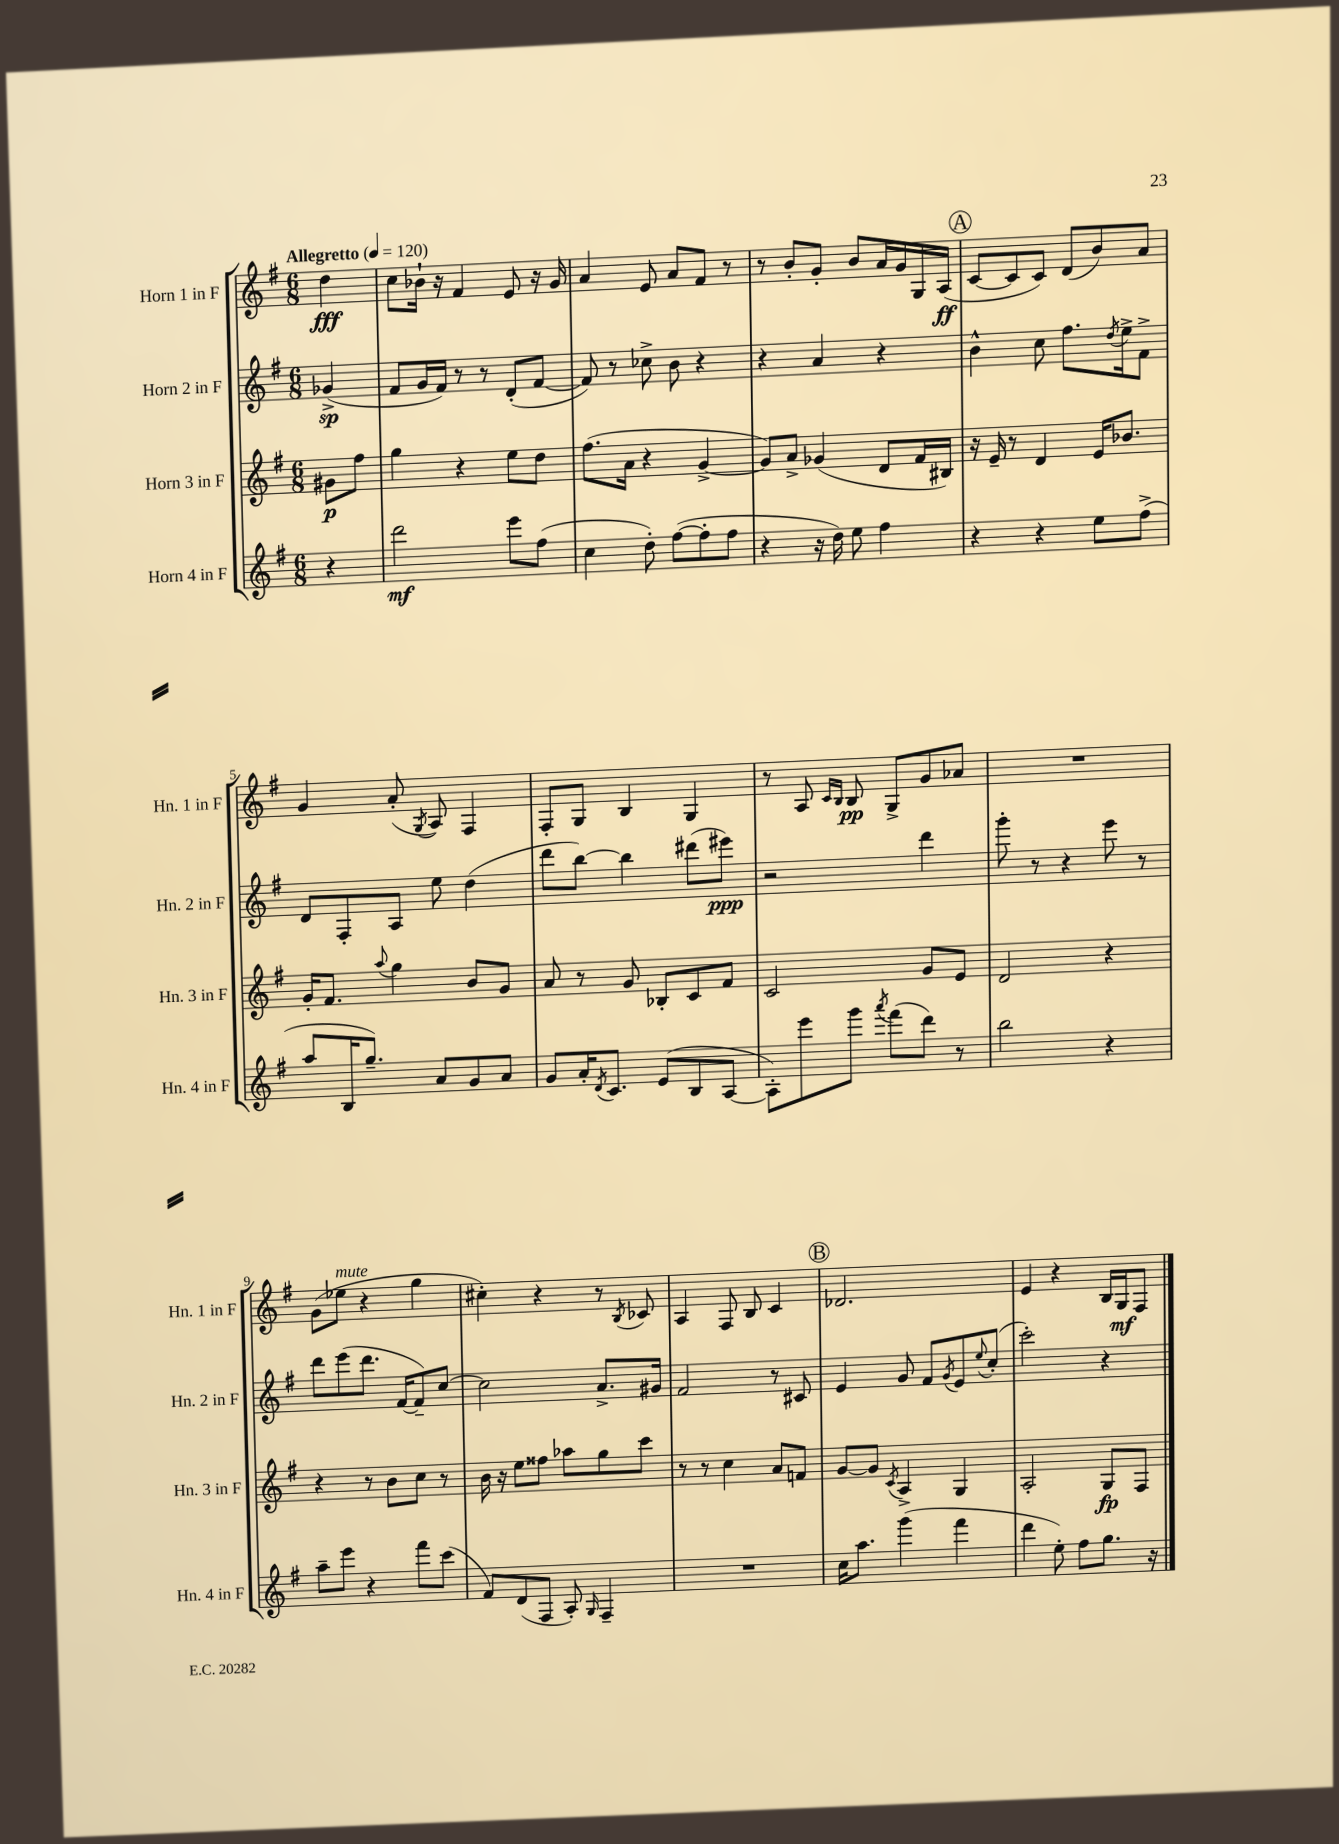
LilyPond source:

<<
\new StaffGroup <<
\new Staff = "s0" \with { instrumentName = "Horn 1 in F" shortInstrumentName = "Hn. 1 in F" } {
    \clef treble \key g \major \numericTimeSignature \time 6/8 \partial 4 \tempo "Allegretto" 4 = 120
    d''4\fff |
    c''8 bes'16-! r16 fis'4 e'8 r16 g'16 |
    a'4 e'8 a'8 fis'8 r8 |
    r8 b'8-. g'8-. b'8 a'16 g'16 g16 a16\ff( |
    \mark \markup { \circle "A" } c'8~ c'8 c'8) d'8( b'8) a'8 |
    g'4 a'8-.( \acciaccatura { g8 } a8) fis4 |
    fis8-. g8 b4 g4 |
    r8 a8 \grace { c'16 b16 } b8\pp g8-> g'8 aes'8 |
    R2. |
    g'8( ees''8^\markup { \italic "mute" } r4 g''4 |
    cis''4-.) r4 r8 \acciaccatura { b8 } ces'8 |
    a4 fis8 b8 c'4 |
    \mark \markup { \circle "B" } des'2. |
    e'4 r4 b16 g16\mf fis8 \bar "|." |
}
\new Staff = "s1" \with { instrumentName = "Horn 2 in F" shortInstrumentName = "Hn. 2 in F" } {
    \clef treble \key g \major \numericTimeSignature \time 6/8 \partial 4
    ges'4->\sp( |
    fis'8 g'16 fis'16) r8 r8 d'8-.( fis'8~ |
    fis'8) r8 ces''8-> b'8 r4 |
    r4 a'4 r4 |
    \mark \markup { \circle "A" } b'4-^ c''8 fis''8. \acciaccatura { d''8 } e''16-> fis'8-> |
    d'8 fis8-. a8 e''8 d''4( |
    d'''8 b''8~) b''4 dis'''8( eis'''8\ppp) |
    r2 d'''4 |
    g'''8-. r8 r4 e'''8 r8 |
    d'''8 e'''8( d'''8. fis'16~ fis'8--) c''8~ |
    c''2 a'8.-> gis'16 |
    fis'2 r8 cis'8 |
    \mark \markup { \circle "B" } e'4 g'8 fis'8 \acciaccatura { g'8 } e'8 \appoggiatura { e''8 } c''8-.( |
    c'''2-.) r4 \bar "|." |
}
\new Staff = "s2" \with { instrumentName = "Horn 3 in F" shortInstrumentName = "Hn. 3 in F" } {
    \clef treble \key g \major \numericTimeSignature \time 6/8 \partial 4
    gis'8\p fis''8 |
    g''4 r4 e''8 d''8 |
    fis''8.( a'16 r4 g'4~-> |
    g'8) a'8-> ges'4( d'8 fis'16 bis16) |
    \mark \markup { \circle "A" } r16 e'16-- r8 d'4 e'16 bes'8. |
    g'16-. fis'8. \appoggiatura { a''8 } g''4 b'8 g'8 |
    a'8 r8 g'8 bes8-. c'8 fis'8 |
    c'2 g'8 e'8 |
    d'2 r4 |
    r4 r8 b'8 c''8 r8 |
    b'16 r16 e''8 fisis''8 aes''8 g''8 c'''8 |
    r8 r8 c''4 a'8 f'8 |
    \mark \markup { \circle "B" } g'8~ g'8 \acciaccatura { c'8 } a4-> g4 |
    a2-. g8\fp fis8 \bar "|." |
}
\new Staff = "s3" \with { instrumentName = "Horn 4 in F" shortInstrumentName = "Hn. 4 in F" } {
    \clef treble \key g \major \numericTimeSignature \time 6/8 \partial 4
    r4 |
    d'''2\mf e'''8 fis''8( |
    c''4 d''8-.) fis''8~( fis''8-. fis''8 |
    r4 r16 d''16) e''8 fis''4 |
    \mark \markup { \circle "A" } r4 r4 e''8 fis''8->( |
    a''8 b16 g''8.--) a'8 g'8 a'8 |
    g'8 a'16-. \acciaccatura { d'8 } c'8. e'8( b8 a8~ |
    a8-.) e'''8 g'''8 \acciaccatura { a'''8 } fis'''8( d'''8) r8 |
    b''2 r4 |
    a''8-- e'''8 r4 fis'''8 c'''8( |
    fis'8) d'8( fis8 a8-.) \grace { g16 } fis4-- |
    R2. |
    \mark \markup { \circle "B" } c''16 a''8. g'''4( fis'''4 |
    d'''4 e''8-.) fis''8 g''8. r16 \bar "|." |
}
>>
>>
